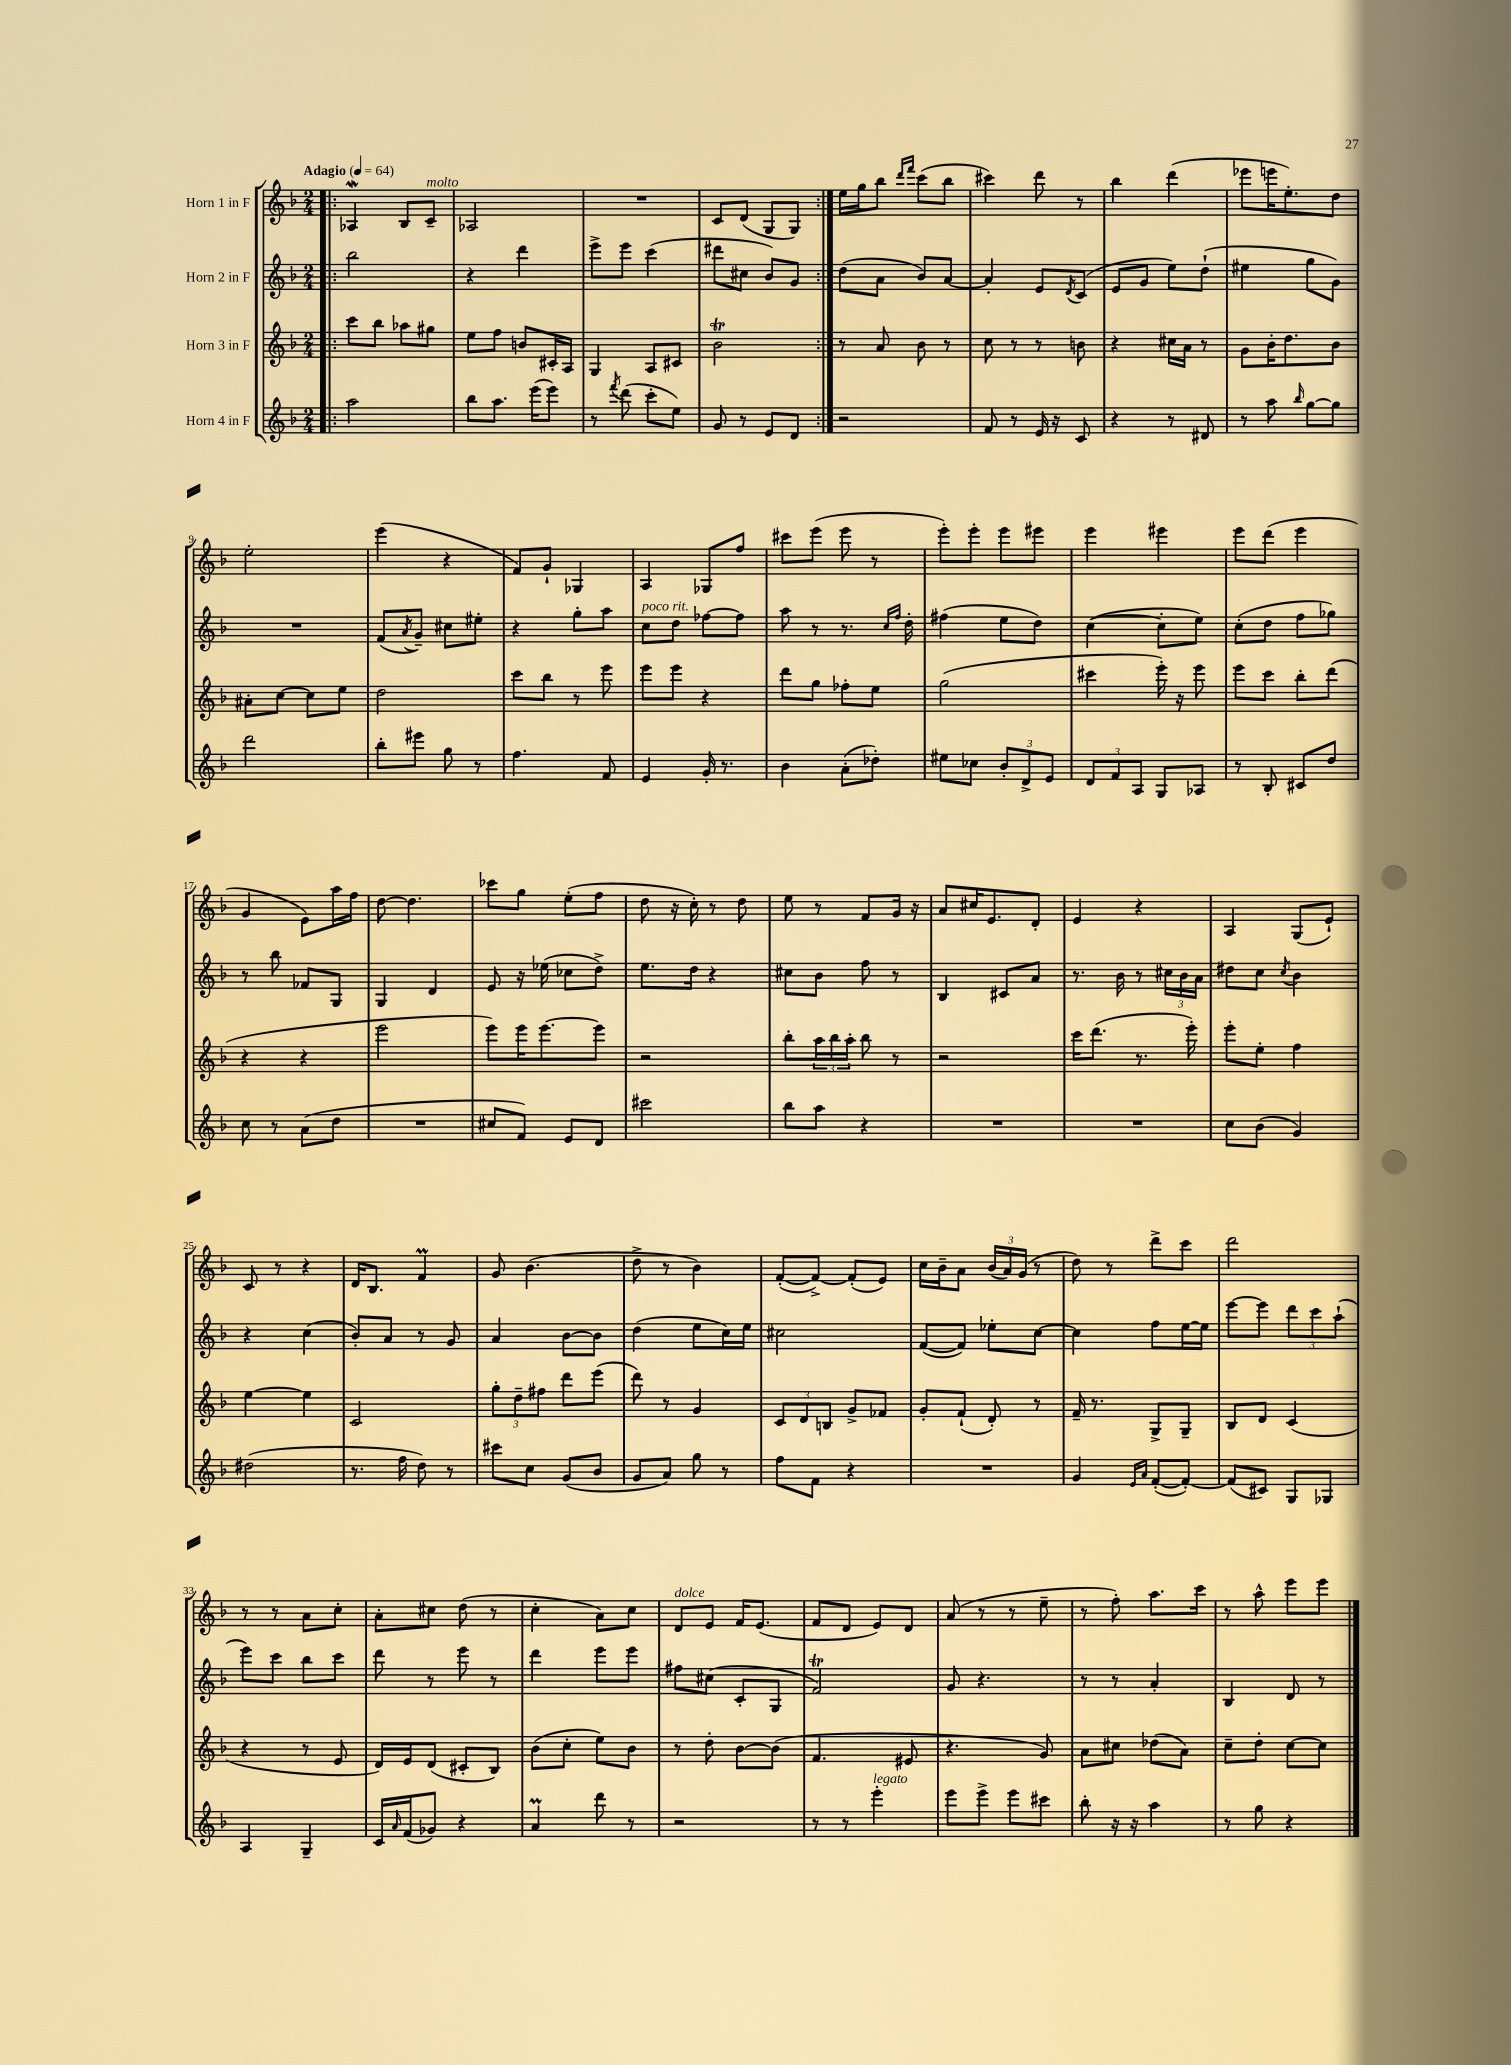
<<
\new StaffGroup <<
\new Staff = "s0" \with { instrumentName = "Horn 1 in F" } {
    \clef treble \key f \major \numericTimeSignature \time 2/4 \tempo "Adagio" 4 = 64
    \repeat volta 2 { \bar ".|:" aes4\mordent bes8 c'8--^\markup { \italic "molto" } |
    aes2 |
    R2 |
    c'8 d'8( g8 g8) | }
    e''16 g''16 bes''8 \grace { d'''16 f'''16 } c'''8( bes''8 |
    cis'''4) d'''8 r8 |
    bes''4 d'''4( |
    ees'''8 e'''16 e''8.-.) d''8 |
    e''2-. |
    e'''4( r4 |
    f'8) g'8-! ges4 |
    a4 ges8 f''8 |
    cis'''8 e'''8( e'''8 r8 |
    e'''8-.) e'''8-. e'''8 eis'''8 |
    e'''4 eis'''4 |
    e'''8 d'''8( e'''4 |
    g'4 e'8) a''16 f''16 |
    d''8~ d''4. |
    ces'''8 g''8 e''8-.( f''8 |
    d''8 r16 c''16-.) r8 d''8 |
    e''8 r8 f'8 g'16 r16 |
    a'8 cis''16 e'8. d'8-. |
    e'4 r4 |
    a4 g8( e'8-!) |
    c'8 r8 r4 |
    d'16 bes8. f'4\prall |
    g'8 bes'4.( |
    d''8-> r8 bes'4) |
    f'8~-.( f'8~->) f'8-.( e'8) |
    c''16 bes'16-- a'8 \tuplet 3/2 { bes'16( a'16) g'16( } r8 |
    d''8) r8 d'''8-> c'''8 |
    d'''2 |
    r8 r8 a'8 c''8-. |
    a'8-. cis''8 d''8( r8 |
    c''4-. a'8) c''8 |
    d'8^\markup { \italic "dolce" } e'8 f'16 e'8.( |
    f'8 d'8 e'8) d'8 |
    a'8( r8 r8 e''8-- |
    r8 f''8-.) a''8. c'''16 |
    r8 a''8-^ e'''8 e'''8 \bar "|." |
}
\new Staff = "s1" \with { instrumentName = "Horn 2 in F" } {
    \clef treble \key f \major \numericTimeSignature \time 2/4
    \repeat volta 2 { \bar ".|:" bes''2 |
    r4 d'''4 |
    e'''8-> e'''8 c'''4( |
    dis'''8 cis''8 bes'8) g'8 | }
    d''8( a'8 bes'8) a'8~ |
    a'4-. e'8 \acciaccatura { d'8 } c'8( |
    e'8 g'8 e''8) d''8-!( |
    eis''4 g''8 g'8) |
    R2 |
    f'8( \acciaccatura { a'8 } g'8--) cis''8 eis''8-. |
    r4 g''8-. a''8 |
    c''8^\markup { \italic "poco rit." } d''8 fes''8~ fes''8 |
    a''8 r8 r8. \grace { c''16 f''16 } d''16-. |
    fis''4( e''8 d''8) |
    c''4~( c''8-. e''8) |
    c''8-.( d''8 f''8 ges''8) |
    r8 bes''8 fes'8 g8 |
    g4 d'4 |
    e'8 r16 ees''16( ces''8 d''8->) |
    e''8. d''16 r4 |
    cis''8 bes'8 f''8 r8 |
    bes4 cis'8 a'8 |
    r8. bes'16 r8 \tuplet 3/2 { cis''16 bes'16 a'16 } |
    dis''8 c''8 \acciaccatura { c''8 } bes'4 |
    r4 c''4( |
    bes'8-.) a'8 r8 g'8 |
    a'4 bes'8~ bes'8 |
    d''4( e''8 c''16) e''16 |
    cis''2 |
    f'8~( f'8) ees''8-. c''8~ |
    c''4 f''8 e''16~ e''16 |
    e'''8~ e'''8 \tuplet 3/2 { d'''8 c'''8 a''8-!( } |
    e'''8) c'''8 bes''8 c'''8 |
    d'''8 r8 e'''8 r8 |
    d'''4 e'''8 e'''8 |
    fis''8 cis''8( c'8-. g8 |
    f'2\trill) |
    g'8 r4. |
    r8 r8 a'4-. |
    bes4 d'8 r8 \bar "|." |
}
\new Staff = "s2" \with { instrumentName = "Horn 3 in F" } {
    \clef treble \key f \major \numericTimeSignature \time 2/4
    \repeat volta 2 { \bar ".|:" c'''8 bes''8 aes''8 gis''8 |
    e''8 f''8 b'8 cis'16-. a16 |
    g4 a8 cis'8 |
    bes'2\trill | }
    r8 a'8 bes'8 r8 |
    c''8 r8 r8 b'8 |
    r4 cis''16 a'16 r8 |
    g'8 bes'16-. d''8. bes'8 |
    ais'8-. c''8~ c''8 e''8 |
    d''2 |
    c'''8 bes''8 r8 e'''8 |
    e'''8 e'''8 r4 |
    d'''8 g''8 fes''8-. e''8 |
    g''2( |
    cis'''4 e'''16-.) r16 e'''8 |
    e'''8 c'''8 bes''8-. d'''8( |
    r4 r4 |
    e'''2 |
    e'''8) e'''16 e'''8.~ e'''8 |
    r2 |
    bes''8-. \tuplet 3/2 { a''16 bes''16 a''16-. } bes''8 r8 |
    r2 |
    c'''16 d'''8.( r8. e'''16-.) |
    e'''8-. e''8-. f''4 |
    e''4~ e''4 |
    c'2 |
    \tuplet 3/2 { g''8-. d''8-- fis''8 } d'''8 e'''8( |
    d'''8) r8 g'4 |
    \tuplet 3/2 { c'8 d'8 b8 } g'8-> fes'8 |
    g'8-. f'8-!( d'8-.) r8 |
    f'16-- r8. g8-> g8-- |
    bes8 d'8 c'4( |
    r4 r8 e'8 |
    d'16) e'16 d'8( cis'8-. bes8) |
    bes'8( c''8-. e''8) bes'8 |
    r8 d''8-. bes'8~ bes'8( |
    f'4. eis'8 |
    r4. g'8) |
    a'8 cis''8 des''8( a'8) |
    c''8-- d''8-. c''8~ c''8 \bar "|." |
}
\new Staff = "s3" \with { instrumentName = "Horn 4 in F" } {
    \clef treble \key f \major \numericTimeSignature \time 2/4
    \repeat volta 2 { \bar ".|:" a''2 |
    bes''8 a''8. e'''16( e'''8) |
    r8 \acciaccatura { f'''8 } d'''8( c'''8-. e''8) |
    g'8 r8 e'8 d'8 | }
    r2 |
    f'8 r8 e'16 r16 c'8 |
    r4 r8 dis'8 |
    r8 a''8 \grace { bes''16 } g''8~ g''8 |
    d'''2 |
    bes''8-. eis'''8 g''8 r8 |
    f''4. f'8 |
    e'4 g'16-. r8. |
    bes'4 a'8-.( des''8-.) |
    eis''8 ces''8 \tuplet 3/2 { bes'8-. d'8-> e'8 } |
    \tuplet 3/2 { d'8 f'8 a8 } g8 aes8 |
    r8 bes8-. cis'8 d''8 |
    c''8 r8 a'8( d''8 |
    R2 |
    cis''8 f'8) e'8 d'8 |
    cis'''2 |
    bes''8 a''8 r4 |
    R2 |
    R2 |
    c''8 bes'8( g'4) |
    dis''2( |
    r8. f''16 d''8) r8 |
    cis'''8 c''8 g'8( bes'8 |
    g'8 a'8) g''8 r8 |
    f''8 f'8 r4 |
    R2 |
    g'4 \grace { e'16 a'16 } f'8~-.( f'8~-.) |
    f'8( cis'8) g8 ges8 |
    a4 g4-- |
    c'16 \grace { a'16 } f'16( ges'8) r4 |
    a'4\prall d'''8 r8 |
    r2 |
    r8 r8 e'''4-.^\markup { \italic "legato" } |
    e'''8 e'''8-> e'''8 cis'''8 |
    bes''8-. r16 r16 a''4 |
    r8 g''8 r4 \bar "|." |
}
>>
>>
